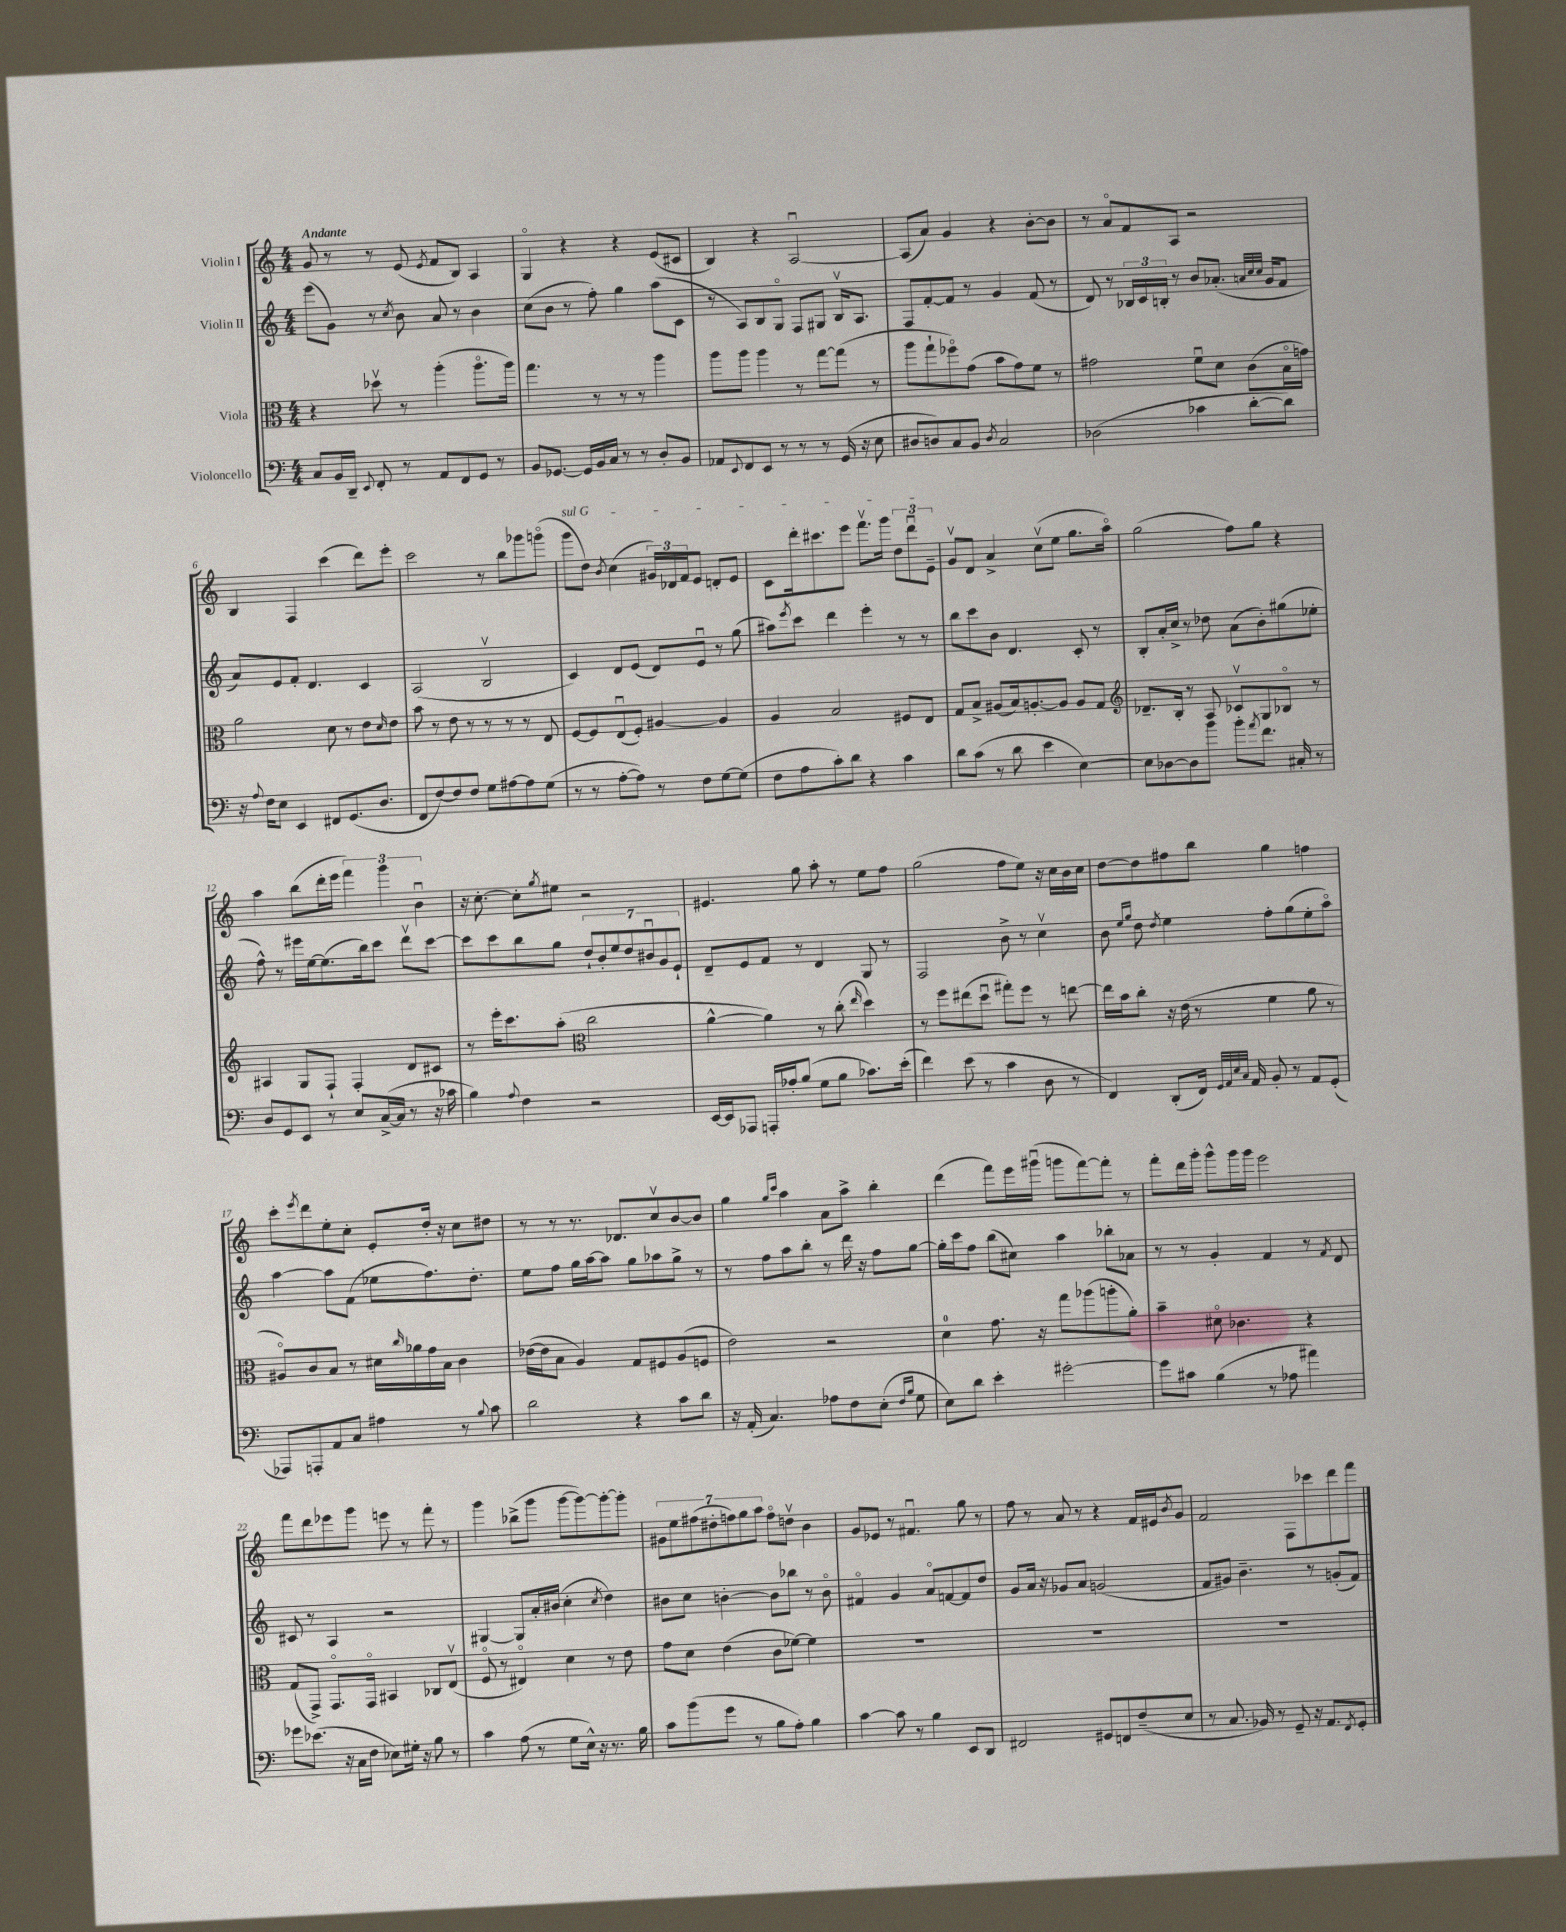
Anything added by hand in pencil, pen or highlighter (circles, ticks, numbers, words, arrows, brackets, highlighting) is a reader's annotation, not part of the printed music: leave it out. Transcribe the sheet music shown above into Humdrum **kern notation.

**kern	**kern	**kern	**kern
*staff4	*staff3	*staff2	*staff1
*clefF4	*clefC3	*clefG2	*clefG2
*k[]	*k[]	*k[]	*k[]
*M4/4	*M4/4	*M4/4	*M4/4
8C/L	4r	(8eee\L	8g/
16BB/L	.	8g\J)	8r
16DD~/JJ	.	.	.
8qqEE/	.	.	.
8FF'/	8dd-v\	8r	8r
.	.	8qcc/	.
8r	8r	8b\	(8e/
.	.	.	8qe/
8AA/L	(4aa'\	8a/	8f/L
8FF/	.	8r	8B/J)
8GG/J	8.aao\L	4b\	4A/
8r	.	.	.
.	16aa\Jk)	.	.
=	=	=	=
8BB/L	4.gg\	(8cc\L	4Go/
[8.GG-/J	.	8b\J	.
.	.	8r	4r
16GG-/]LL	.	.	.
16BB/	8r	8ff'\)	.
16C/JJ	.	.	.
8r	8r	4gg\	4r
8r	8r	.	.
8D'/L	4aa\	(8aa\L	(8e/L
8BB/J	.	8c\J	8c#/J
=	=	=	=
8AA-/L	8aa\L	8r	4B/)
8qqEE/	.	.	.
8FF/	8aa\J	8A/L)	.
8EE/J	4aa\	8B/	4r
8r	.	8Go/J	.
8r	8r	8F/L	[2Au/
8r	[8gg\L	8G#/J	.
(16GG/	(8gg\]J	16Bv/LK	.
16r	.	8.A/J	.
8E\	8r	.	.
=	=	=	=
8D#/L	8aa\L	8F/L	(8A/]L
8D/)	8gg`\	[8f'/	8a/J)
8C/	8ff-o\)	8f/]J	4g/
8BB/J	(8g\J	8r	.
8qD/	.	.	.
2C/	8b\L	4g/	4r
.	8g\)	.	.
.	8f\J	(8f/	[8b'\L
.	8r	8r	8b\]J
=	=	=	=
(2D-\	2g#\	8d/)	8r
.	.	8r	8ao/L
.	.	24B-/LL	8f/
.	.	24c/	.
.	.	24B'/JJ	.
.	.	8r	8A/J
4c-\	8fu\L	8b/L	2r
.	8d\J	(8.a-'/J	.
[8d'\L	(8c\L	.	.
.	.	32qqa/LLL	.
.	.	32qqcc/	.
.	.	32qqcc/JJJ	.
.	.	16g/LK	.
8d\]J)	16Bo\L	8f/J	.
.	16g\JJ)	.	.
=	=	=	=
16r	2a\	8a/L)	4B/
8qqA/	.	.	.
16F\LK	.	.	.
8E\J	.	8e/	.
4EE/	.	8f'/J	4F/
.	.	4.d/	.
8FF#/L	8d\	.	(4ccc\
(8.GG/	8r	.	.
.	8e\L	4c/	8ddd\L)
8.D/J	.	.	.
.	16qqd/	.	.
.	8e\J	.	8eee'\J
=	=	=	=
8FF/L	8b\	(2A/	2ccc\
[8F/)	8r	.	.
8F/]	8e\	.	.
8F/J	8r	.	.
8G\L	8r	2Bv/	8r
[8A#\	8r	.	8bb\L
8A#\]	8r	.	8ggg-\
(8G\J	8E/	.	(8gggo\J
=	=	=	=
8r	[8F/L	4c/)	8ggg\L
8r	8F/]	.	8dd\J)
.	.	.	8qb/
[8A'\L	(8Eu/	8d/L	(4cc\
8A\]J)	8F'/J)	(8e/J	.
8r	[4A#/	8d/L)	24g#/LL)
.	.	.	24d-/
.	.	.	24f/J
8F\L	.	8eu/J	8e/J
[8G\	4A#/]	8r	8d'/L
(8G\]J	.	(8gg\	8e/J
=	=	=	=
8F\L	4A/	8aa#\L)	8c\L
.	.	8qeee/	.
8A\	.	8ccc\J	16ddd'\k
.	.	.	8.ccc#\
8c'\)	2B/	4ddd\	.
8d\J	.	.	8eee\J
4r	.	4eee'\	8.fffv\L
.	.	.	16ggg\Jk
4c\	8F#/L	8r	12dd\L
.	.	.	12dddu\
.	8E/J	8r	.
.	.	.	12e~\J
=	=	=	=
8d\L	8G/L	8bb\L	8gv/L
(8c\J	8B^/J	8ccc\	8d/J
8r	(8A#/L	8b\J	4a^/
8d\	16B/k)	4.d/	.
.	[8.A'/	.	.
4e\	.	.	(8ccv\L
.	8A/]J	.	8ee\J
[4E\)	8A/L	8c'/	8.gg\L
.	8G/J	8r	.
.	.	.	16aao\Jk)
=	=	=	=
*	*clefG2	*	*
8E\]L	8.d-~/L	8B'/L	(2gg\
[8D-\	.	16a'/L	.
.	16B'/Jk	16cc^/JJ	.
8D-\]	8r	8r	.
8b\J	8A/	8dd-\	.
8b'\L	8c-v/L	(8a\L	8ff\L)
8qa/	.	.	.
8.f\J	8G/	8b'\)	8gg\J
.	8B-o/J	(8gg#\	4r
16C#'/	.	.	.
8r	8r	8ee-'\J	.
=	=	=	=
8D/L	4A#/	8ff^^\)	4aa\
8GG/	.	8r	.
8EE/J	8G/L	16eee#\LL	(8bb\L
.	.	[16ee\J	.
8r	8F`/J	(8.ee\]	16ddd'\L
.	.	.	16eee\JJ
8E/L	4F'/	.	6fff\)
.	.	16bb\k)	.
([16C^/L	.	8ccc\J	.
.	.	.	6ggg\
16C/]JJ	.	.	.
8r	8d/L	8dddv\L	.
.	.	.	6bu\
16r	8c#/J	[8ccc\J	.
16c-\	.	.	.
=	=	=	=
4B\)	8r	8ccc\]L	16r
.	.	.	[8.cc'\
.	16eee'\LK	8ccc\	.
.	8.ccc\	.	.
8qqA/	.	.	.
4F\	.	8bb\	8cc'\]L
.	.	.	8qgg/
.	(8aa'\J	8gg\J	8ee#\J
*	*clefC3	*	*
2r	2cc\	14dd`/L	2r
.	.	14b'/	.
.	.	14ee/	.
.	.	14dd/	.
.	.	14b#u/	.
.	.	14g/	.
.	.	14e`/J	.
=	=	=	=
[16EE/LL	[4a^^\	8d~/L	4.e#/
16EE/]J	.	.	.
8AAA-/J	.	8e/	.
16AAA'/LL	4a\])	8f/J	.
16A-'/J	.	.	.
(8B/J	.	8r	8gg\
8G\L	8r	4d/	8aa'\
8B\J	(8cc'\	.	8r
.	16qqee/	.	.
8.c-\L)	4dd\)	8G/	8ee\L
.	.	8r	8ff\J
(16e'\Jk	.	.	.
=	=	=	=
4f\)	8r	2F/	(2gg\
.	8ff\L	.	.
(8e\	(8ee#\	.	.
8r	8ddu\J	.	.
4c\	8gg#'\L)	8b^\	8ff\L
.	8ff\J	8r	8ee\J)
8D\	8r	4ccv\	16r
.	.	.	16cc\LL
8r	[8ee\	.	16b\
.	.	.	16cc\JJ
=	=	=	=
4FF/)	16ee\]LL	8b\	[8dd\L
.	16b\J	.	.
.	.	16qqee/LL	.
.	.	16qqgg/JJ	.
.	8cc'\J	8dd\	8dd\]
.	.	8qdd/	.
(8DD'/L	16r	4ee\	8ff#\
.	(16e\	.	.
16FF/Jk)	8r	.	8bb\J
32qqGG/LLL	.	.	.
32qqAA/	.	.	.
32qqE/	.	.	.
32qqC/JJJ	.	.	.
16AA/	.	.	.
8BB'/	4f\	8ff'\L	4gg\
8r	.	(8gg\	.
8AA/L	8a\	8ee'\	4ff\
(8GG'/J	8r	8aao\J)	.
=	=	=	=
8AAA-/L)	8A#o/L)	[4aa\	8ccc'\L
.	.	.	8qeee/
8AAA'/	8c/	.	8ddd\
8AA/	8B/J	8aa\]L	8ee'\
8C/J	8r	(8f\J	8cc'\J
4A#\	16d#\LL	8ee-\L	8e'/L
.	16qqcc/	.	.
.	16a-\	.	.
.	16g\	8.ff\)	16dd'/Jk
.	16B\JJ	.	16r
8r	4c\	.	8cc\L
.	.	8.dd'\J	.
8qqB/	.	.	.
8c\	.	.	8dd#\J
=	=	=	=
2d\	([16e-\LL	8ee\L	8r
.	16e-\]J	.	.
.	8B\J	8ff\J	8r
.	4A/)	16gg\LL	8.r
.	.	[16aa\J	.
.	.	8aa\]J	.
.	.	.	8.d-/L
4r	8G/L	8gg\L	.
.	8F#/	8aa-\	8ccv/
8c\L	(8A/	8gg^\J	[8b/
8d\J	8F/J	8r	8b/]J
=	=	=	=
16r	2e\)	8r	4gg\
(16AA'/	.	.	.
4.C/)	.	8ff\L	.
.	.	.	16qqgg/LL
.	.	.	16qqccc/JJ
.	.	8aa\	4aa\
.	.	8bb'\J	.
8A-\L	2r	8r	8a\L
8F\	.	16ddd\	8aa^\J
.	.	16r	.
(8E'\J	.	8ff\L	4bb'\
16qqF/LL	.	.	.
16qqB/JJ	.	.	.
8G\	.	[8gg\J	.
=	=	=	=
8E\L)	4d\	16gg'\]LL	(4ddd\
.	.	16ccc\J	.
8d\J	.	8ff\J	.
4e'\	8.g\	(8bb\L	8fff\L)
.	.	8cc#\J)	16eee\L
.	16r	.	(16ggg#u\JJ
[2g#'\	8gg\L	4aa\	8ggg\L
.	(8aa-\	.	[8fff\)
.	8aa'\	8bb-'\L	8fff'\]J
.	8a'\J)	8a-\J	8r
=	=	=	=
8g#\]L	4b~\	8r	8fff'\L
8c#\J	.	8r	16ddd\L
.	.	.	16ggg'\JJ
(4B\	8d#o\	4g'/	8ggg^^\L
.	4.c-\	.	16ggg\L
.	.	.	16ggg\JJ
8r	.	4f/	2eee\
8A-\	.	.	.
4a#\)	4r	8r	.
.	.	8qf/	.
.	.	8d/	.
=	=	=	=
8g-\L	(8G/L	8c#/	8fff\L
(8.e-\J	8GG^/J)	8r	8ddd\
.	8.GGo/L	4A/	8eee-\
16r	.	.	.
16C\LL	.	.	8ggg\J
16F\JJ	16GGo/Jk	.	.
8E-\L)	4BB#/	2r	8eee\
16G#'\Jk	.	.	8r
16r	.	.	.
8B\	8C-/L	.	8fff'\
8r	(8Ev/J	.	8r
=	=	=	=
4c\	8Fo/	[4G#/	4ggg\
.	8r	.	.
(8A\	4E#o/)	8G#/]L	(8bb-^\L
8r	.	16a'/L	8ggg\J
.	.	(16b#/JJ	.
8G\L	4d\	4cc'\	[8ggg\L
16E^^\Jk)	.	.	8ggg\_)
16r	.	.	.
.	.	8qcc/	.
8.r	8r	4dd\)	8ggg'\_
.	8e\	.	8ggg'\]J
16B\	.	.	.
=	=	=	=
8c\L	8g\L	8b#\L	14g#\L
.	.	.	14ee\
(8b\	8d\J	8cc\J	.
.	.	.	(14ff#\
.	.	.	14dd#'\
8g\J	(4e\	[4b'\	.
.	.	.	14ff\)
.	.	.	14gg\
8r	.	.	.
.	.	.	14aa\J
8B\L	8c\L	8b\]L	8ffo\L
8A'\J)	[8f-\J)	8bb-\J	8ddv\J
4B\	4f-\]	8r	4b\
.	.	8bo\	.
=	=	=	=
[4c\	1r	4f#o/	8g/L
.	.	.	8e-/J
8c\]	.	4g/	8r
8r	.	.	4.f#u/
4B\	.	8ao/L	.
.	.	[8f/	.
8EE/L	.	8f/]	8gg\
8DD/J	.	8dd/J	8r
=	=	=	=
2FF#/	1r	8g/L	8ff\
.	.	16a/Jk	8r
.	.	16r	.
.	.	8g-/L	8a/
.	.	8a/J	8r
8GG#/L	.	(2g/	4r
8FF/	.	.	.
(8F~/	.	.	16f/LL
.	.	.	16e#/J
.	.	.	8qb/
8E/J	.	.	8g/J
=	=	=	=
8r	1r	8f/L	2f/
8.C/	.	8g#/J)	.
.	.	4.b~\	.
16BB-/)	.	.	.
8r	.	.	.
8GG~/	.	.	8F\L
16r	.	8r	8ccc-\
8.AA/L	.	.	.
.	.	(8g'/L	8ddd\
8qFF/	.	.	.
8GG'/J	.	8f/J)	8fff\J
==	==	==	==
*-	*-	*-	*-
